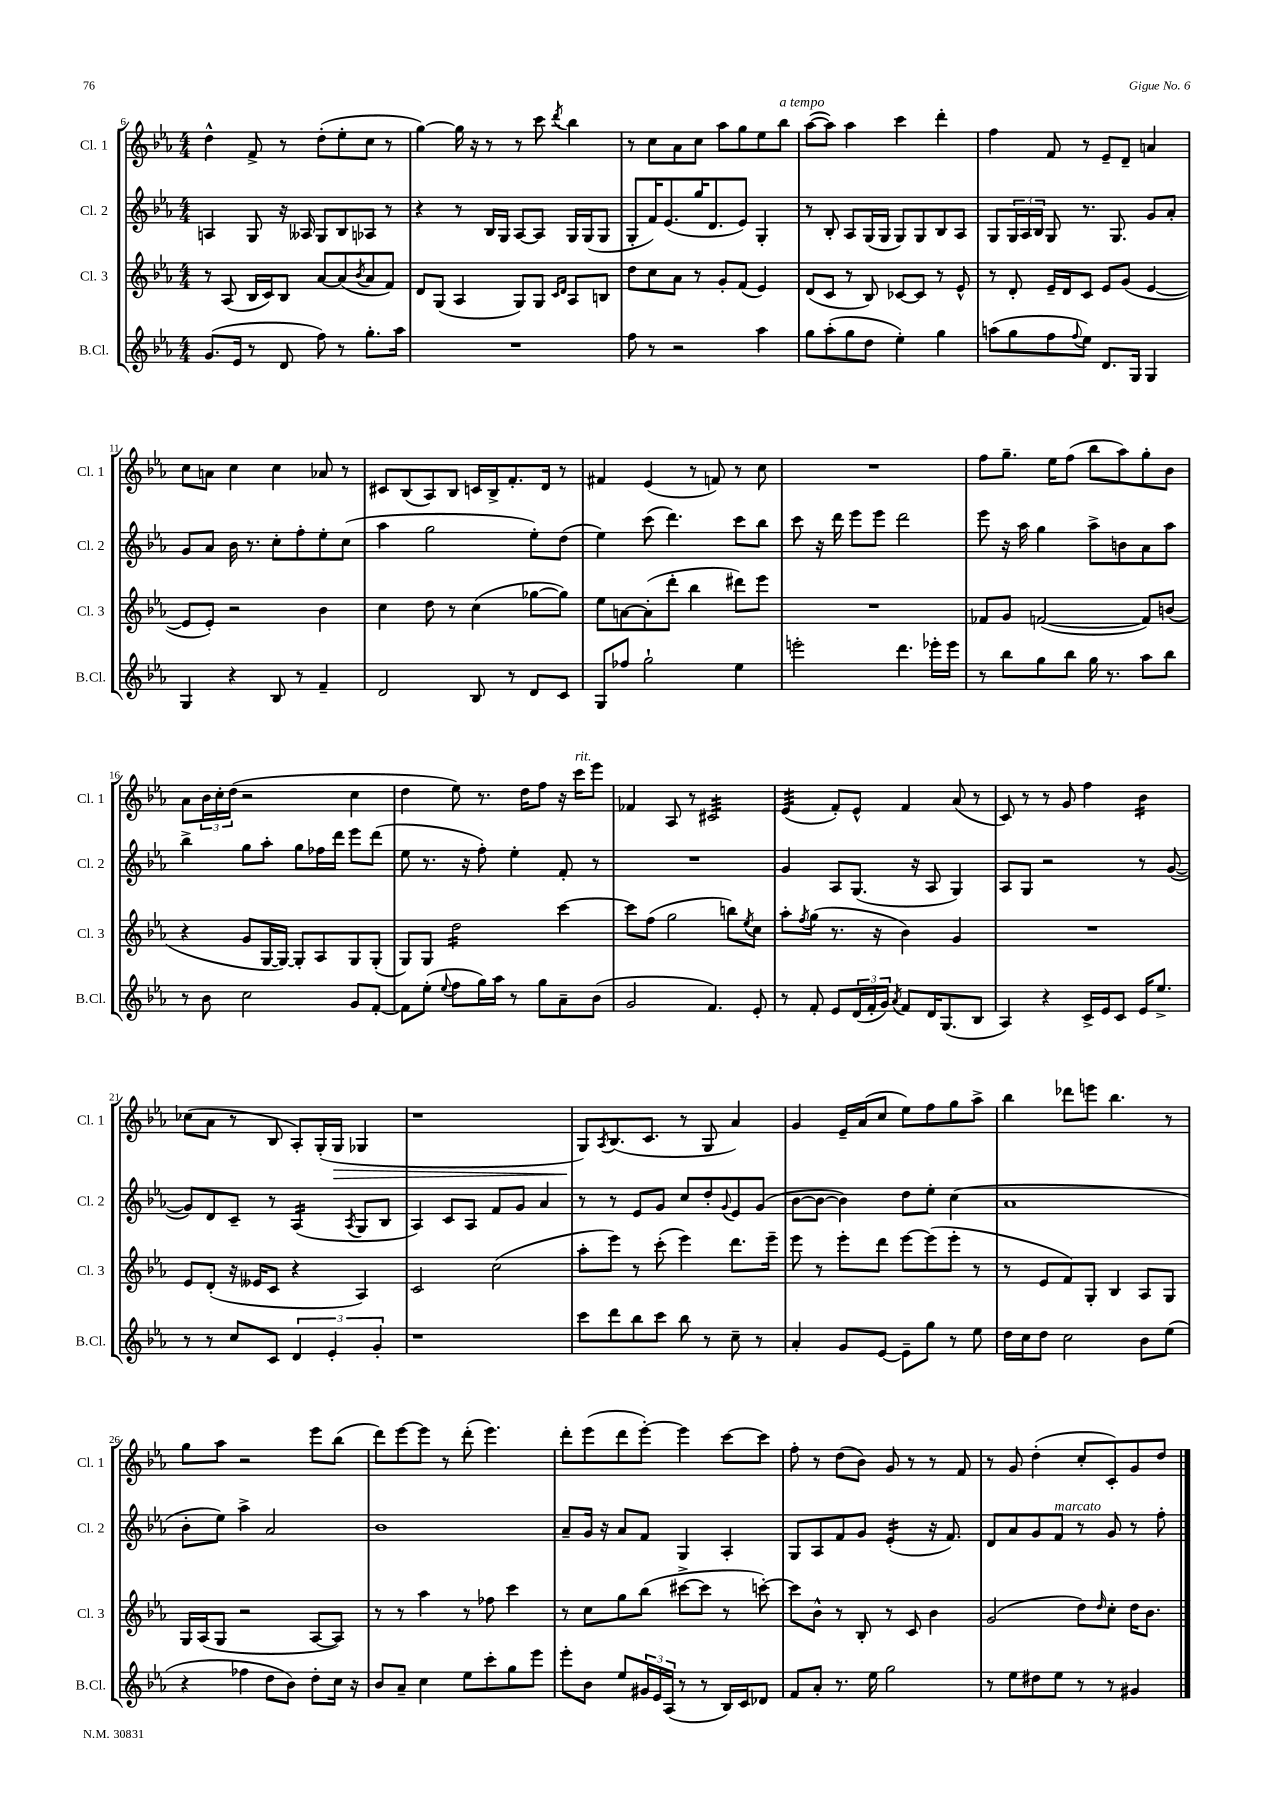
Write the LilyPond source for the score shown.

<<
\new StaffGroup <<
\new Staff = "s0" \with { instrumentName = "Cl. 1" shortInstrumentName = "Cl. 1" } {
    \clef treble \key ees \major \numericTimeSignature \time 4/4
    d''4-^ f'8-> r8 d''8-.( ees''8-. c''8 r8 |
    g''4~) g''16 r16 r8 r8 c'''8 \acciaccatura { d'''8 } bes''4 |
    r8 c''8 aes'8 c''8 aes''8 g''8 ees''8 bes''8^\markup { \italic "a tempo" } |
    aes''8~( aes''8) aes''4 c'''4 d'''4-. |
    f''4 f'8 r8 ees'8-- d'8-- a'4 |
    c''8 a'8 c''4 c''4 aes'8 r8 |
    cis'8 bes8( aes8) bes8 c'16 bes16-> f'8.-. d'16 r8 |
    fis'4 ees'4( r8 f'8) r8 c''8 |
    R1 |
    f''8 g''8.-- ees''16 f''8( bes''8 aes''8) g''8-. bes'8 |
    aes'8 \tuplet 3/2 { bes'16 c''16-. d''16( } r2 c''4 |
    d''4 ees''8) r8. d''16 f''8 r16 c'''16^\markup { \italic "rit." } ees'''8 |
    fes'4 aes8 r8 cis'2:32 |
    ees'4:32( f'8-.) ees'8-^ f'4 aes'8( r8 |
    c'8) r8 r8 g'8 f''4 bes'4:16 |
    ces''8( aes'8 r8 bes8 aes8-.) g16-.( g16\> ges4 |
    r1 |
    g8\!) \acciaccatura { aes8 } bes8.( c'8. r8 g8 aes'4) |
    g'4 ees'16-- aes'16( c''8 ees''8) f''8 g''8 aes''8-> |
    bes''4 des'''8 e'''8 bes''4. r8 |
    g''8 aes''8 r2 ees'''8 bes''8( |
    d'''8) ees'''8~ ees'''8 r8 d'''8-.( ees'''4.) |
    d'''8-. ees'''8( d'''8 ees'''8~-.) ees'''4 c'''8~ c'''8 |
    f''8-. r8 d''8( bes'8) g'8 r8 r8 f'8 |
    r8 g'8 d''4-.( c''8-. c'8-.) g'8 d''8 \bar "|." |
}
\new Staff = "s1" \with { instrumentName = "Cl. 2" shortInstrumentName = "Cl. 2" } {
    \clef treble \key ees \major \numericTimeSignature \time 4/4
    a4 g8 r16 aeses16 g8 bes8 aes8 r8 |
    r4 r8 bes16 g16 aes8~ aes8 g16 g16( g8 |
    g8-. f'16) ees'8.( g''16 d'8. ees'8) g4-. |
    r8 bes8-. aes8 g16( g16 g8) g8 bes8 aes8 |
    g8 \tuplet 3/2 { g16 aes16 bes16 } g8 r8. g8. g'8 aes'8-. |
    g'8 aes'8 bes'16 r8. c''8-. f''8-. ees''8-. c''8( |
    aes''4 g''2 ees''8-.) d''8( |
    ees''4) c'''8( d'''4.) c'''8 bes''8 |
    c'''8 r16 d'''16 ees'''8 ees'''8 d'''2 |
    ees'''8 r16 aes''16 g''4 aes''8-> b'8 aes'8 aes''8 |
    bes''4-> g''8 aes''8-. g''8 fes''16 d'''16 ees'''8 d'''8( |
    ees''8 r8. r16 f''8-.) ees''4-. f'8-. r8 |
    R1 |
    g'4 aes8 g8.( r16 aes8 g4) |
    aes8 g8 r2 r8 g'8~( |
    g'8) d'8 c'8-- r8 aes4:16( \acciaccatura { aes8 } g8 bes8 |
    aes4) c'8 aes8 f'8 g'8 aes'4 |
    r8 r8 ees'8 g'8 c''8 d''8-. \appoggiatura { g'8 } ees'8 g'8( |
    bes'8~ bes'8~ bes'4) d''8 ees''8-. c''4( |
    aes'1 |
    bes'8-. ees''8) aes''4-> aes'2 |
    bes'1 |
    aes'8-- g'16 r16 aes'8 f'8 g4 aes4-. |
    g8 aes8 f'8 g'8 ees'4:16-.( r16 f'8.) |
    d'8 aes'8 g'8 f'8^\markup { \italic "marcato" } r8 g'8 r8 f''8-. \bar "|." |
}
\new Staff = "s2" \with { instrumentName = "Cl. 3" shortInstrumentName = "Cl. 3" } {
    \clef treble \key ees \major \numericTimeSignature \time 4/4
    r8 aes8( bes16 c'16) bes8 aes'8~ aes'8( \acciaccatura { bes'8 } aes'8 f'8) |
    d'8 g8( aes4 g8) g8 \grace { c'16 d'16 } aes8 b8 |
    d''8 c''8 aes'8 r8 g'8-. f'8( ees'4) |
    d'8( c'8 r8 bes8) ces'8~ ces'8 r8 ees'8-^ |
    r8 d'8-. ees'16-- d'16 c'8 ees'8 g'8( ees'4~ |
    ees'8 ees'8-.) r2 bes'4 |
    c''4 d''8 r8 c''4( ges''8~ ges''8) |
    ees''8 a'8~ a'8-.( d'''8-. bes''4 dis'''8) ees'''8 |
    R1 |
    fes'8 g'8 f'2~( f'8) b'8( |
    r4 g'8 g16~ g16~) g8-. aes8 g8 g8-.( |
    g8) g8 d''2:16 c'''4~ |
    c'''8 f''8( g''2 b''8) \acciaccatura { ees''8 } c''8 |
    aes''8-. \acciaccatura { f''8 } g''8( r8. r16 bes'4) g'4 |
    R1 |
    ees'8 d'8-.( r16 eeses'16 c'8 r4 aes4) |
    c'2 c''2( |
    aes''8-. ees'''8) r8 c'''8-.( ees'''4) d'''8. ees'''16-- |
    ees'''8 r8 ees'''8-. d'''8 ees'''8~ ees'''8( ees'''8-. r8 |
    r8 ees'8 f'8) g8-. bes4 aes8 g8 |
    g16 aes16( g8 r2 aes8~ aes8) |
    r8 r8 aes''4 r8 fes''8 c'''4 |
    r8 c''8 g''8 bes''8( cis'''8~-> cis'''8 r8 c'''8~-.) |
    c'''8 bes'8-^ r8 bes8-. r8 c'8 bes'4 |
    g'2( d''8) \grace { d''16 } c''8-. d''16 bes'8. \bar "|." |
}
\new Staff = "s3" \with { instrumentName = "B.Cl." shortInstrumentName = "B.Cl." } {
    \clef treble \key ees \major \numericTimeSignature \time 4/4
    g'8.( ees'16 r8 d'8 f''8) r8 g''8.-. aes''16 |
    R1 |
    f''8 r8 r2 aes''4 |
    g''8 aes''8-.( g''8 d''8 ees''4-.) g''4 |
    a''8( g''8 f''8 \appoggiatura { f''8 } ees''8) d'8. g16 g4 |
    g4 r4 bes8 r8 f'4-- |
    d'2 bes8 r8 d'8 c'8 |
    g8 fes''8 g''2-! ees''4 |
    e'''2-. d'''4. ees'''16-. ees'''16 |
    r8 bes''8 g''8 bes''8 g''16 r8. aes''8 bes''8 |
    r8 bes'8 c''2 g'8 f'8~-. |
    f'8 ees''8-.( \appoggiatura { ees''8 } f''8 g''16) aes''16 r8 g''8 aes'8-- bes'8( |
    g'2 f'4.) ees'8-. |
    r8 f'8-. ees'8 \tuplet 3/2 { d'16( f'16-. g'16) } \acciaccatura { aes'8 } f'8 d'16 g8.( bes8 |
    aes4) r4 c'16-> ees'16 c'8 ees'16 ees''8.-> |
    r8 r8 c''8 c'8 \tuplet 3/2 { d'4 ees'4-. g'4-. } |
    r1 |
    c'''8 d'''8 bes''8 c'''8 bes''8 r8 c''8-- r8 |
    aes'4-. g'8 ees'8~ ees'8-- g''8 r8 ees''8 |
    d''16 c''16 d''8 c''2 bes'8 ees''8( |
    r4 fes''4 d''8 bes'8) d''8-. c''16 r16 |
    bes'8 aes'8-- c''4 ees''8 c'''8-. g''8 ees'''8 |
    ees'''8-. bes'8 ees''8 \tuplet 3/2 { gis'16 ees'16 aes16( } r8 r8 bes16) c'16 des'8 |
    f'8 aes'8-. r8. ees''16 g''2 |
    r8 ees''8 dis''8 ees''8 r8 r8 gis'4 \bar "|." |
}
>>
>>
\layout { \context { \Score currentBarNumber = #6 } }
